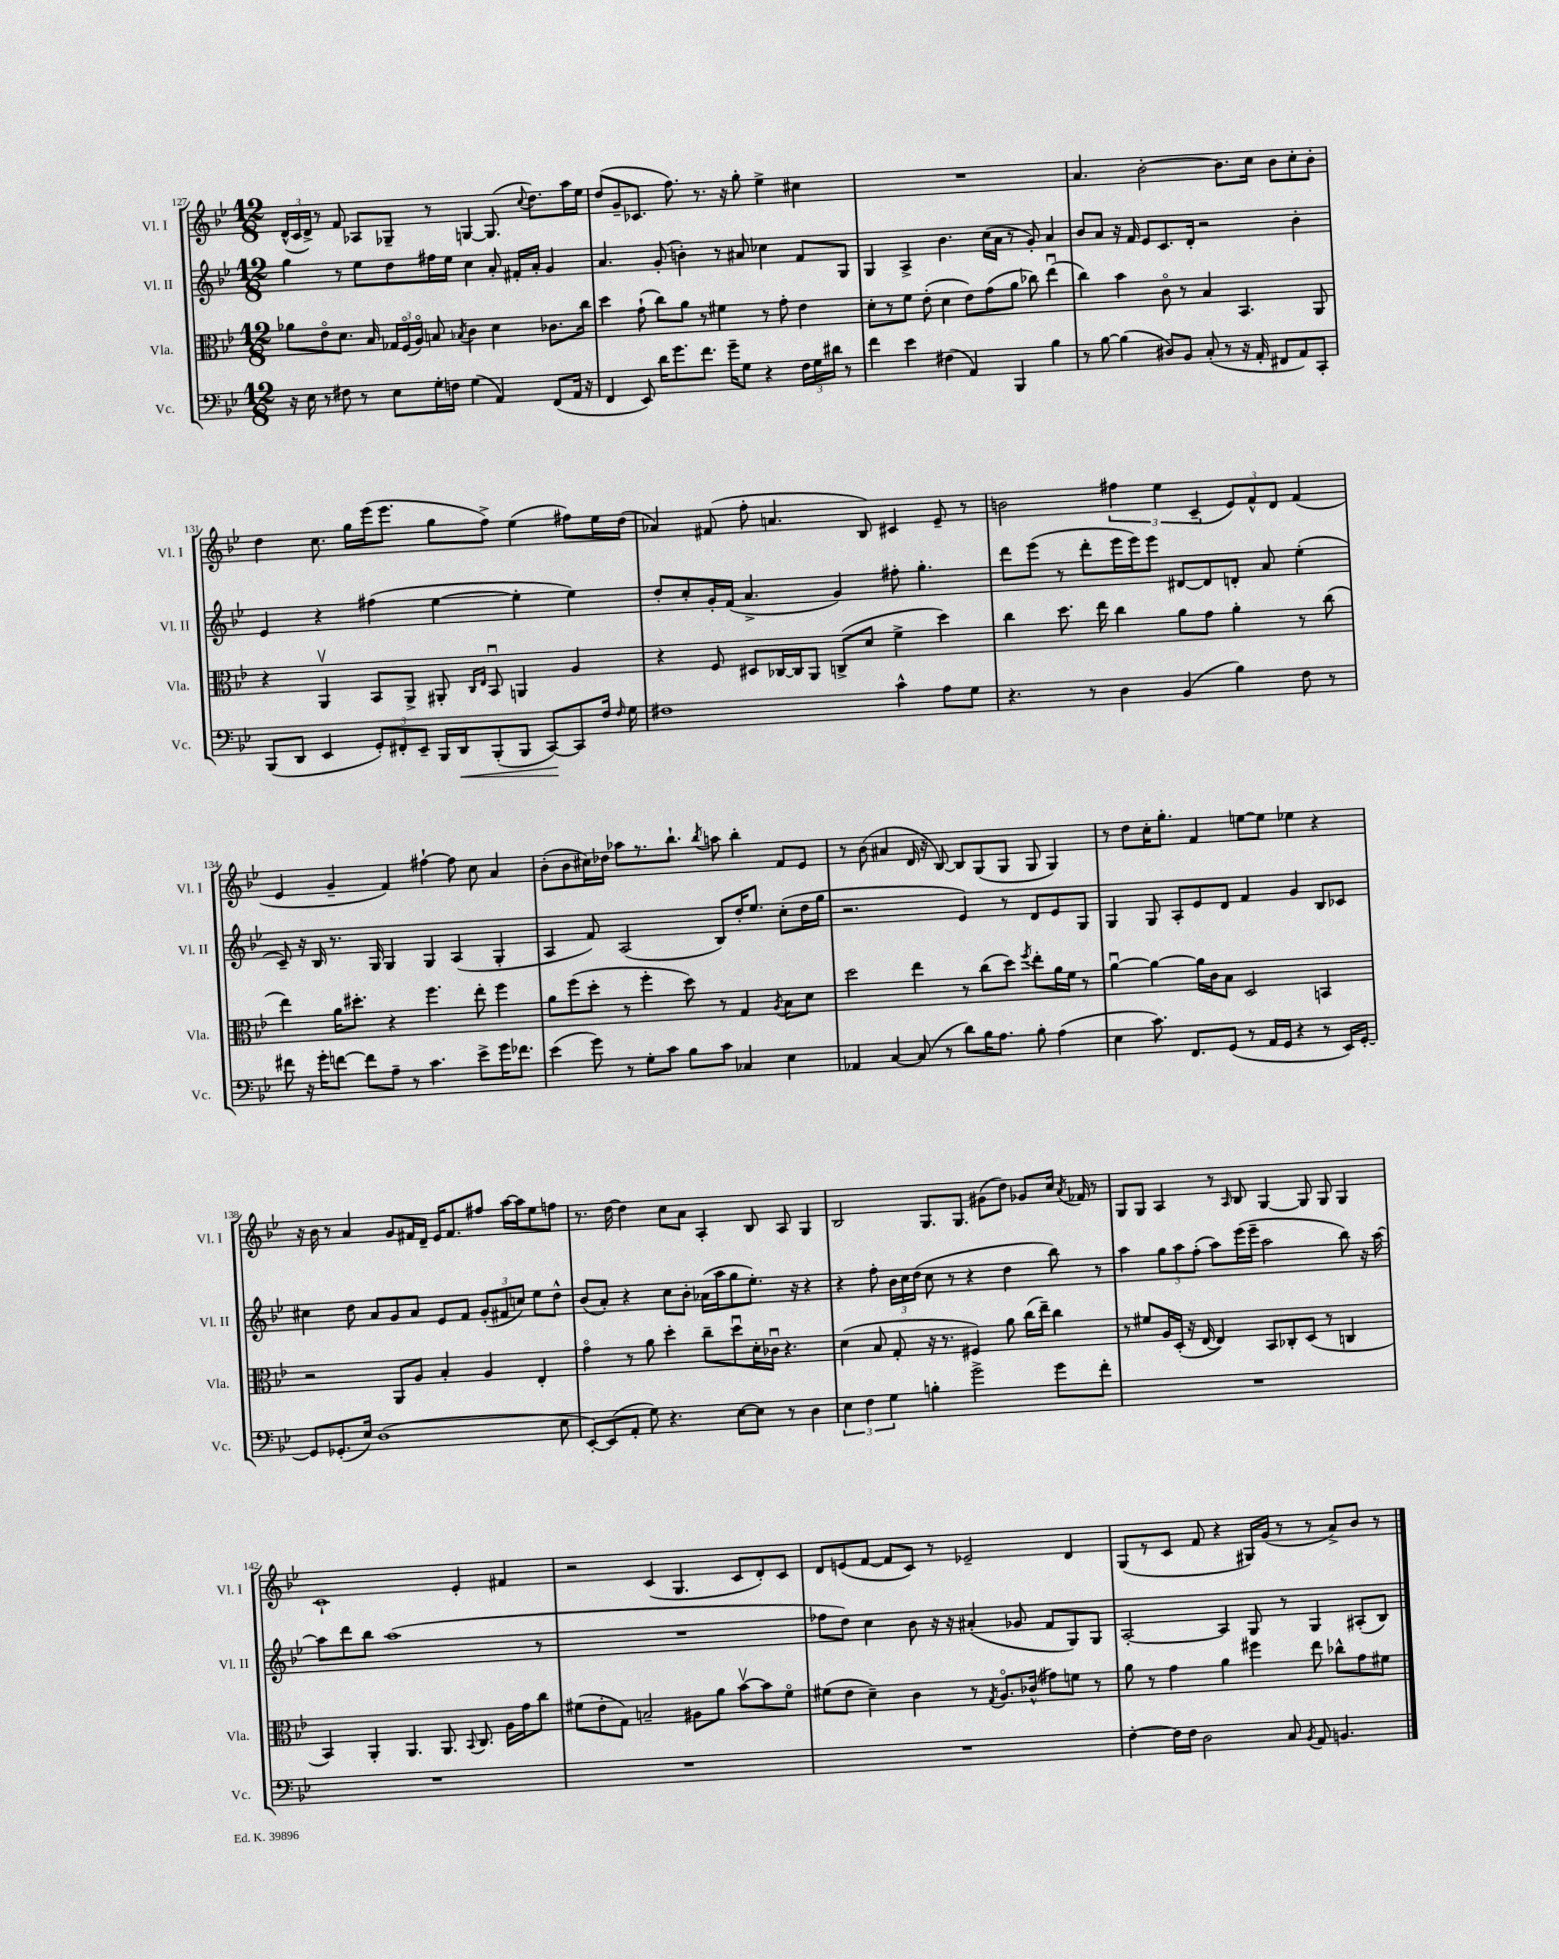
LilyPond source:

<<
\new StaffGroup <<
\new Staff = "s0" \with { instrumentName = "Vl. I" shortInstrumentName = "Vl. I" } {
    \clef treble \key bes \major \numericTimeSignature \time 12/8
    \autoBeamOff \tuplet 3/2 { d'16[-^( c'16 d'16]->) } r8 f'8 aes8[ ges8]-- r8 g4~ g8.( \appoggiatura { c''8 } d''8.[) a''16 ees''16] |
    d''8[( g'8-- ces'8.] f''8.) r8. r16 g''8-. ees''4-> cis''4 |
    R1. |
    a'4. bes'2~-. bes'8.[ c''16] bes'8[ c''8-. bes'8]-. |
    d''4 c''8. g''16[ ees'''16( ees'''8.] g''8[ f''8]->) ees''4( fis''8[) ees''16 d''16]( |
    aes'4) fis'8( f''8-. a'4. bes8) cis'4 ees'8-- r8 |
    b'2 \tuplet 3/2 { fis''4 ees''4 c'4--( } \tuplet 3/2 { ees'8[) f'8-^ d'8] } f'4( |
    ees'4 g'4-- f'4) fis''4~-! fis''8 c''8 a'4 |
    bes'8[-.( bes'8 cis''16) des''16] aes''8[ r8. bes''8.]-! \acciaccatura { bes''8 } a''8 bes''4-. f'8[ ees'8] |
    r8 bes'8( ais'4 d'16 r16 bes8~) bes8[ g8( g8] g8 g4) |
    r8 d''8[ c''16-. g''8.]-. f'4 e''8[~ e''8] ees''4 r4 |
    r16 bes'16 r8 a'4 g'8[ fis'16 d'16]-- ees'16[ fis'8. fis''8] a''16[~ a''16 ees''8 f''8] |
    r8. d''16~ d''4 c''8[ a'8] a4-. bes8 a8 g4 |
    bes2 g8.[ g8.] gis'8[( d''8]) ges'8[ c''16] \acciaccatura { a'8 } fes'16 r8 |
    g8[ g8] a4 r8 \grace { a16 } bes8 g4~ g8 g8 g4 |
    c'1-! ees'4-. fis'4 |
    r2 c'4( g4. c'8[ d'8-.) c'8] |
    d'8[ e'8( f'8]~ f'8[ c'8]) r8 ees'2-- d'4 |
    g8[( r8 c'8] f'8 r4 gis16[) g'16]( r8 r8 a'8[->) bes'8] r8 \bar "|." |
}
\new Staff = "s1" \with { instrumentName = "Vl. II" shortInstrumentName = "Vl. II" } {
    \clef treble \key bes \major \numericTimeSignature \time 12/8
    \autoBeamOff g''4 r8 ees''8[ d''8 fis''16 ees''16] c''4 a'8-. fis'16[-. a'16]-. g'4 |
    a'4. g'8-.( b'4-.) r8 ais'8 ces''4 f'8[ g8] |
    g4 a4-> bes'4. c''16[( a'16] r8 g'8-.) a'4 |
    bes'8[ a'8] r16 f'16 ees'8[ c'8. d'16]-. r2 bes'4-. |
    ees'4 r4 fis''4( ees''4~ ees''4-. ees''4) |
    d''8[-. c''8-. g'16-. f'16]( a'4.-> g'4) fis''8-. g''4.-. |
    d'''8[ ees'''8]( r8 d'''8[-. ees'''16 ees'''16) ees'''8] dis'8[~ dis'8 d'8]-. a'8 ees''4-.( |
    c'8--) r16 bes16 r8. g16 g4 g4 a4( g4-. |
    a4 f'8) a2( bes8[) d''16-. ees''8.] c''8[-.( d''16 g''16] |
    r2. ees'4) r8 d'8[ ees'8 g8] |
    g4 g8 a8[-. ees'8 d'8] f'4 g'4 bes8[ ces'8] |
    cis''4 d''8 a'8[ g'8 a'8] ees'8[ f'8] \tuplet 3/2 { g'8[-.( fis'8 c''8]) } ees''8[ d''8]-^ |
    bes'8[( a'8]-.) r4 c''8[ bes'8]-. aes'16[( a''16 g''8 ees''8.]-.) r16 r4 |
    r4 f''8-. \tuplet 3/2 { bes'16[ c''16 d''16]( } c''8 r8 r4 d''4 bes''8) r8 |
    a''4 \tuplet 3/2 { g''8[ a''8 f''8]-.( } a''8[) ees'''16( ees'''16]-- a''2 bes''8) r16 a''16~ |
    a''8[ d'''8 bes''8] a''1( r8 |
    R1. |
    fes''8[ d''8]) c''4 bes'8 r16 r16 ais'4-.( ges'8 f'8[ g8) g8] |
    a2~-. a4 g8 r8 g4 ais8[-.( bes8]) \bar "|." |
}
\new Staff = "s2" \with { instrumentName = "Vla." shortInstrumentName = "Vla." } {
    \clef alto \key bes \major \numericTimeSignature \time 12/8
    \autoBeamOff aes'8[ ees'8\flageolet d'8.] bes16 \tuplet 3/2 { ges16[ f16\flageolet( a16]\flageolet) } b8 \acciaccatura { bes8 } c'4 d'4 ces'8.[ c''16] |
    d''4 g'8-!( c''8[) a'8] r8 fis'4 r8 g'8-. ees'4 |
    d'8[-. r8 f'8] ees'8-.( d'4 ees'8[) g'8( a'8] ces''8) ees''4\downbow( |
    c''4) bes'4 c'8\flageolet r8 bes4 bes,4. a,8 |
    r4 a,4\upbow bes,8[ a,8]-> ais,8-. \grace { c16[ ees16] } bes,8\downbow a,4 a4 |
    r4 f8 dis8[ ces16~ ces16 a,8] c8[->( d'8] f'4-> d''4) |
    c''4 d''8. ees''16 c''4 a'8[ g'8] a'4-. r8 c''8( |
    ees''4) a'16[ dis''8.]-. r4 f''4. ees''8-. f''4 |
    a'8[ f''8( d''8]-. r8 f''4-. d''8) r8 g4 \acciaccatura { a8 } bes8[ d'8] |
    d''2 ees''4 r8 c''8[( d''8]) \acciaccatura { f''8 } ees''8[-. a'16 f'16] r8 |
    a'4~\downbow a'4~ a'16[ c'16 bes8] d2 b,4 |
    r2 a,8[ a8] bes4-. a4 ees4-. |
    g'4\flageolet r8 a'8 d''4-. c''8[-- d''8\downbow d'16-. ces'16]\downbow r4. |
    d'4( bes8 g8-. r16 r8. fis4) a'8 c''16[( ees''16]--) c''4 |
    r8 fis'8[ a16 d16]-.( r16 ees16~ ees4) bes,8[ ces8-. d8]( r8 c4 |
    bes,4) a,4-. a,4. a,8. \appoggiatura { bes,8 } c8. a16[ g'16 c''8] |
    fis'8[( ees'8-. g8]) b2-- ais8[ a'8] bes'8[~\upbow bes'8 fis'8]\flageolet |
    fis'8[( ees'8] d'4--) c'4 r8 \acciaccatura { g8 } a8.[\flageolet ces'16]-^( gis'8[) f'8] r8 |
    a'8 r8 g'4 a'4 fis''4 ees''8 ces''8[-^ g'8 fis'8] \bar "|." |
}
\new Staff = "s3" \with { instrumentName = "Vc." shortInstrumentName = "Vc." } {
    \clef bass \key bes \major \numericTimeSignature \time 12/8
    \autoBeamOff r16 ees16 r8 fis8 r8 ees8[ g16-. f16] g4( a,4) f,8[( a,16] r16 |
    f,4 ees,8) d'16[ g'8. f'8.] g'16[-- g8] r4 \tuplet 3/2 { f16[ g16 dis'16] } r8 |
    f'4 ees'4 fis4( a,4) bes,,4 bes4 |
    r8 bes8~ bes4( dis8[) bes,8] c8-.( r8 r16 a,16-. fis,8[ a,8) c,8]-. |
    bes,,8[( d,8] ees,4 \tuplet 3/2 { g,8[-.) fis,8-. ees,8]-- } bes,,16[ d,16\< bes,,8-.( bes,,8] c,8[~\!) c,8 f16] \grace { f16 } g16 |
    fis1 c'4-^ a8[ g8] |
    r4. r8 d4 bes,4( bes4) f8 r8 |
    fis'8 r16 g'16[-. f'8]~ f'8[ a8]-- r8 c'4. ees'8[-> g'16 fes'8.] |
    ees'4( g'8) r8 g8[-. c'8] bes8[ c'8] ces4 ees4 |
    aes,4 c4~ c8( r8 d'8[) bes16 a8.] bes8-. a4( |
    ees4 c'8.) f,8.[ g,8]( r8 a,16[ g,16] r4 r8 ees,16[) g,16]~-. |
    g,8[ ges,8.-.( ees16]) d1( ees8 |
    ees,8[~-.) ees,8( a,8]-. g8) r4. ees8[~ ees8] r8 d4 |
    \tuplet 3/2 { ees4 f4 g4 } b4-. g'2-> g'8[ f'8]-. |
    R1. |
    R1. |
    R1. |
    R1. |
    f4~-. f16[ f16] d2 c8 \acciaccatura { bes,8 } a,8 b,4. \bar "|." |
}
>>
>>
\layout { \context { \Score currentBarNumber = #127 } }
